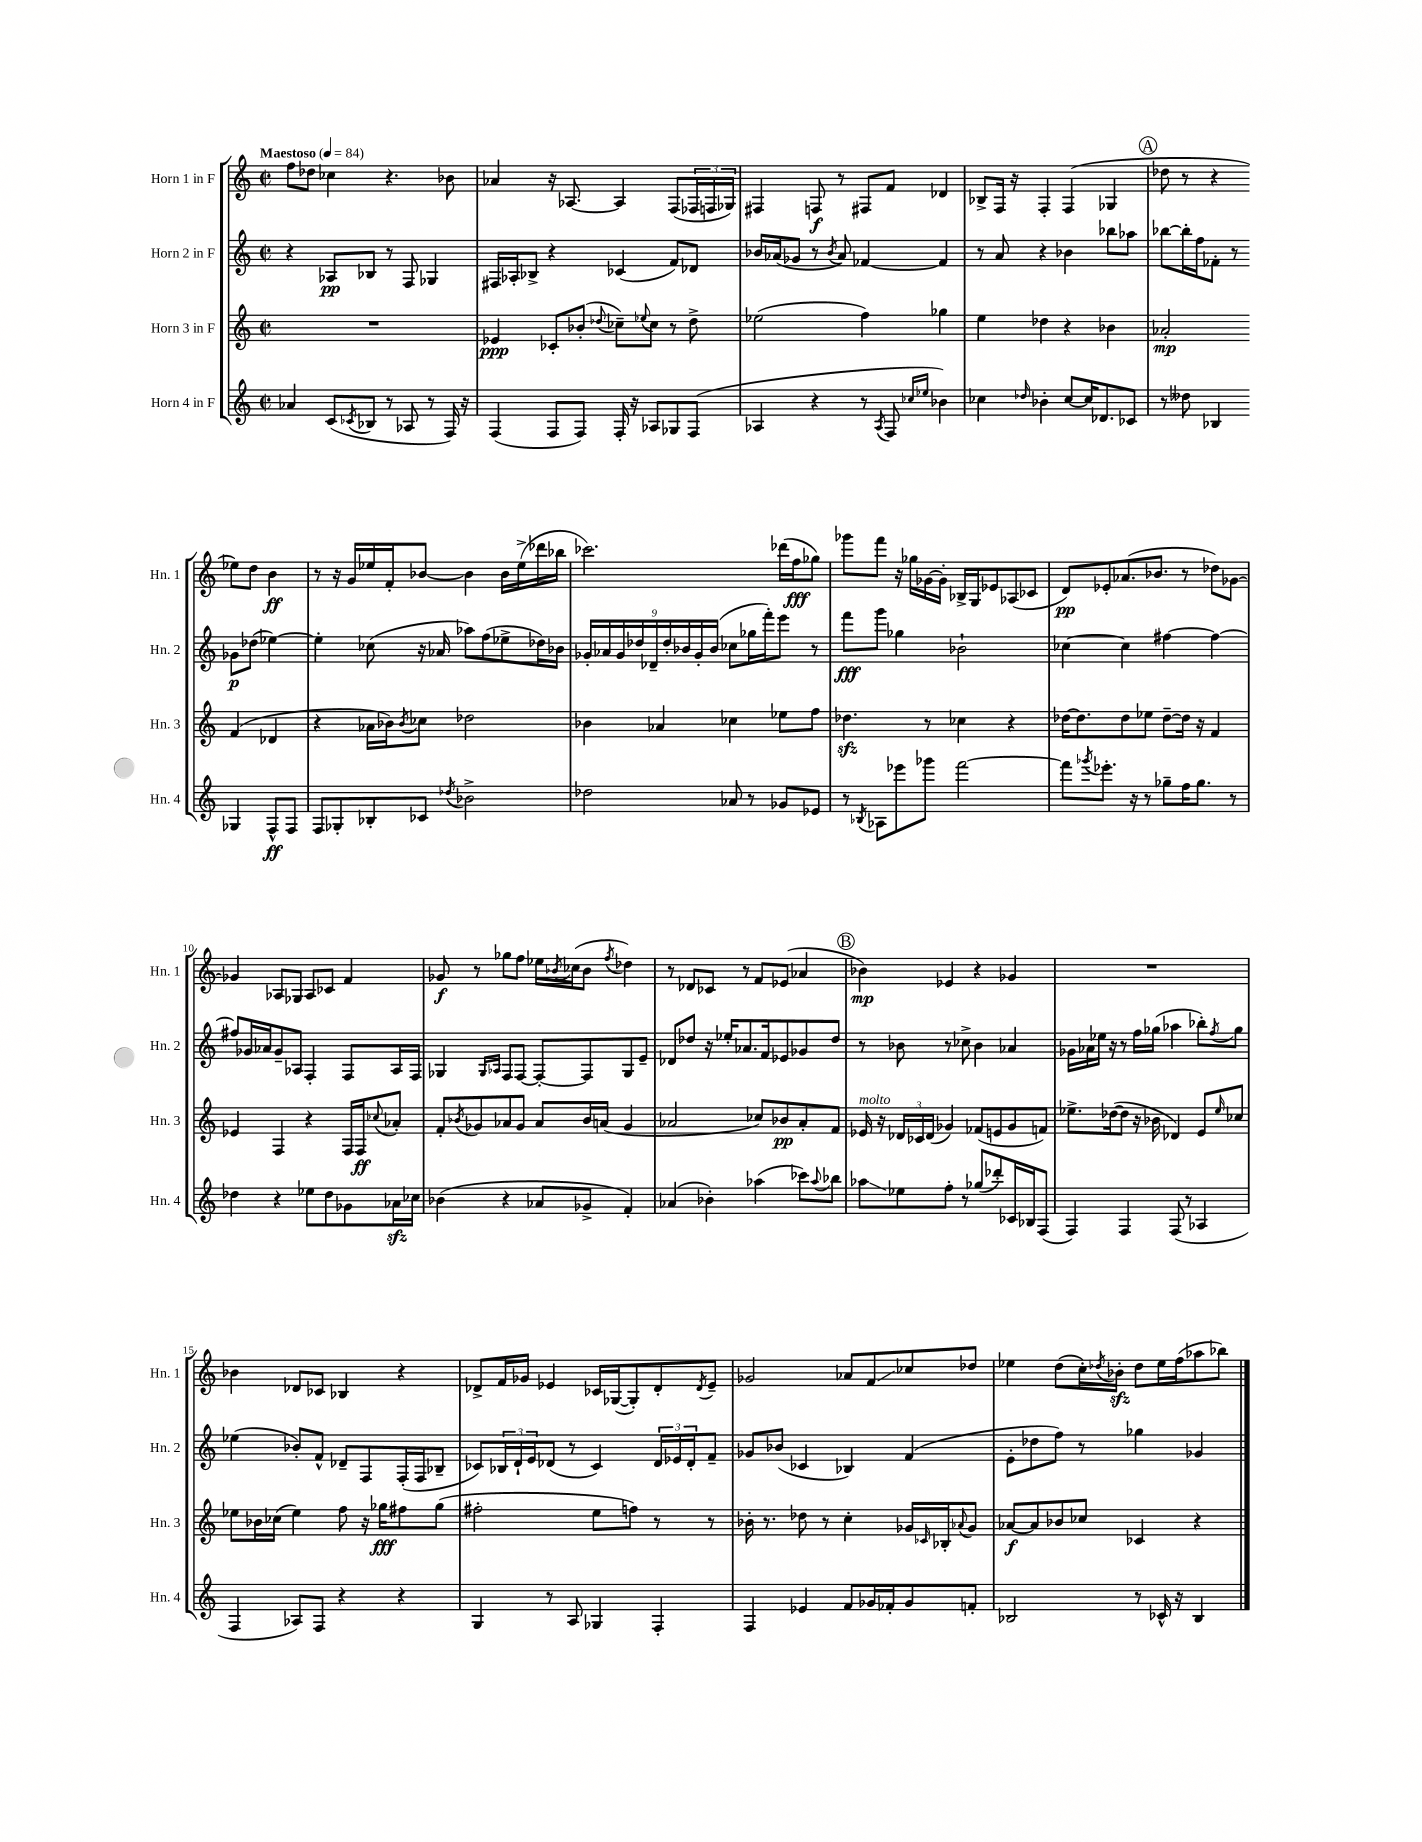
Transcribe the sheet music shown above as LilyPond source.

<<
\new StaffGroup <<
\new Staff = "s0" \with { instrumentName = "Horn 1 in F" shortInstrumentName = "Hn. 1" } {
    \clef treble \key c \major \defaultTimeSignature \time 2/2 \tempo "Maestoso" 4 = 84
    f''8 des''8 ces''4 r4. bes'8 |
    aes'4 r16 aes8.~ aes4 f8( \tuplet 3/2 { fes16 f16 ges16) } |
    fis4 f8\f r8 fis8 f'8 des'4 |
    bes8-> f16 r16 f4-. f4( ges4 |
    \mark \markup { \circle "A" } des''8 r8 r4 ees''8) des''8 b'4\ff |
    r8 r16 g'16 ees''16 f'16-. bes'8~ bes'4 bes'16 ees''16->( des'''16 bes''16 |
    ces'''2.) des'''16( f''16\fff ges''8) |
    ges'''8 f'''8 r16 ges''16 ges'16~ ges'16-. bes16-> g16 ees'8 aes8( ces'8 |
    d'8\pp) ees'8-. aes'8.( bes'8. r8 des''8) ges'8~ |
    ges'4 aes8 ges8 aes8 ces'8 f'4 |
    ges'8\f r8 ges''8 f''8 ees''16 \acciaccatura { bes'8 } ces''16( bes'8 \acciaccatura { f''8 } des''4) |
    r8 des'8 ces'8 r8 f'8 ees'8( aes'4 |
    \mark \markup { \circle "B" } bes'4\mp) ees'4 r4 ges'4 |
    R1 |
    bes'4 des'8 ces'8 bes4 r4 |
    des'8-> f'16 ges'16 ees'4 ces'16 ges16~( ges8-.) des'8-. \acciaccatura { des'8 } ees'8-- |
    ges'2 aes'8 f'8\glissando ces''8 des''8 |
    ees''4 d''8( c''16-.) \acciaccatura { des''8 } bes'16-.\sfz des''8 ees''16 f''16( aes''8 bes''8) \bar "|." |
}
\new Staff = "s1" \with { instrumentName = "Horn 2 in F" shortInstrumentName = "Hn. 2" } {
    \clef treble \key c \major \defaultTimeSignature \time 2/2
    r4 aes8\pp bes8 r8 f8 ges4 |
    fis16 aes16-. bes8-> r4 ces'4( f'8) des'8 |
    bes'16 aes'16( ges'8 r8 \acciaccatura { bes'8 } aes'8) fes'4~ fes'4 |
    r8 a'8 r4 bes'4 bes''8 aes''8 |
    \mark \markup { \circle "A" } bes''8~ bes''16-. f''16 fes'8-. r8 ges'8\p des''8( ees''4~) |
    ees''4-. ces''8( r16 aes'16 aes''8) f''8( ees''8-> des''16) bes'16 |
    \tuplet 9/8 { ges'16-. aes'16 ges'16 des''16 des'16-- des''16-. bes'16 ges'16-. bes'16( } ces''8 ges''16 f'''16-.) e'''8 r8 |
    f'''8\fff g'''8 ges''4 bes'2-! |
    ces''4~ ces''4 fis''4~ fis''4~ |
    fis''8 ges'16 aes'16 ges'8-- aes8 f4-. f8 aes16 f16 |
    ges4 \grace { ges16 aes16 } f8 f8~ f8~-. f8 ges8 e'8-- |
    des'8 des''8 r16 ees''16-. aes'8. f'16 ees'8 ges'8 des''8 |
    \mark \markup { \circle "B" } r8 bes'8 r8 ces''8-> bes'4 aes'4 |
    ges'16 aes'16 ees''16 r16 r8 f''16 ges''16( aes''4 bes''8-.) \acciaccatura { f''8 } ges''8 |
    ees''4( bes'8-.) f'8-^ des'8-- f8 f16-.( f16 bes8-- |
    ces'8) \tuplet 3/2 { bes16 d'16-! e'16 } des'8( r8 ces'4) \tuplet 3/2 { des'16 ees'16 des'16-. } f'8-- |
    ges'8 bes'8( ces'4 bes4) f'4( |
    e'8-. des''8 f''8) r8 ges''4 ges'4 \bar "|." |
}
\new Staff = "s2" \with { instrumentName = "Horn 3 in F" shortInstrumentName = "Hn. 3" } {
    \clef treble \key c \major \defaultTimeSignature \time 2/2
    R1 |
    ees'4\ppp ces'8-. bes'8-.( \appoggiatura { des''8 } ces''8--) \appoggiatura { ees''8 } ces''8 r8 des''8-> |
    ees''2( f''4) ges''4 |
    e''4 des''4 r4 bes'4 |
    \mark \markup { \circle "A" } aes'2-.\mp f'4( des'4 |
    r4 aes'16 bes'16) \acciaccatura { bes'8 } ces''8 des''2 |
    bes'4 aes'4 ces''4 ees''8 f''8 |
    des''4.\sfz r8 ces''4 r4 |
    des''16~ des''8. des''8 ees''8 des''8~-- des''16 r16 f'4 |
    ees'4 f4 r4 f16 f16\ff \appoggiatura { ces''8 } aes'8-. |
    f'8-. \acciaccatura { bes'8 } ges'8 aes'8 ges'8 aes'8 bes'16 a'16( ges'4 |
    aes'2 ces''8) bes'8\pp aes'8-. f'8 |
    \mark \markup { \circle "B" } ees'16^\markup { \italic "molto" } r16 \tuplet 3/2 { des'16 ces'16 des'16( } ges'4) fes'8( e'8 ges'8 f'8) |
    ees''8.-> des''16~( des''8 r16 bes'16 des'4) e'8 \grace { ees''16 } ces''8 |
    ees''8 bes'16 ces''16( ees''4) f''8 r16 ges''16\fff fis''8 ges''8( |
    fis''2-. e''8 f''8) r8 r8 |
    bes'16-. r8. des''8 r8 c''4-. ges'16 \grace { ces'16 } bes16-. \appoggiatura { aes'8 } ges'8 |
    aes'8~\f aes'8 bes'8 ces''8 ces'4 r4 \bar "|." |
}
\new Staff = "s3" \with { instrumentName = "Horn 4 in F" shortInstrumentName = "Hn. 4" } {
    \clef treble \key c \major \defaultTimeSignature \time 2/2
    aes'4 c'8( \acciaccatura { ces'8 } bes8 r8 aes8 r8 f16) r16 |
    f4( f8 f8) f16-. r16 aes8 ges8 f8( |
    aes4 r4 r8 \acciaccatura { aes8 } f8 \grace { ces''16 ees''16 } bes'4) |
    ces''4 \grace { des''16 } bes'4-. ces''8~ ces''16 des'8. ces'8 |
    \mark \markup { \circle "A" } r8 deses''8 bes4 ges4 f8-^\ff f8 |
    f8 ges8-. bes8-. ces'8 \acciaccatura { des''8 } bes'2-> |
    des''2 aes'8 r8 ges'8 ees'8 |
    r8 \acciaccatura { bes8 } aes8 ees'''8 ges'''8 f'''2~ |
    f'''8 \acciaccatura { ges'''8 } ees'''8.-. r16 r8 ges''8-- f''16 ges''8. r8 |
    des''4 r4 ees''8 des''8 ges'8 aes'16\sfz ces''16 |
    bes'4( r4 aes'8 ges'8-> f'4-.) |
    aes'4( bes'4-.) aes''4( ces'''8) \appoggiatura { aes''8 } bes''8 |
    \mark \markup { \circle "B" } aes''8\glissando ees''8 f''8-. r8 ges''8( des'''8-.) ces'16 bes16 f8( |
    f4) f4 f8( r8 aes4 |
    f4 aes8) f8 r4 r4 |
    g4 r8 a8 ges4 f4-. |
    f4 ees'4 f'8 ges'16 fes'16-. ges'8 f'8-. |
    bes2 r8 ces'16-^ r16 bes4 \bar "|." |
}
>>
>>
